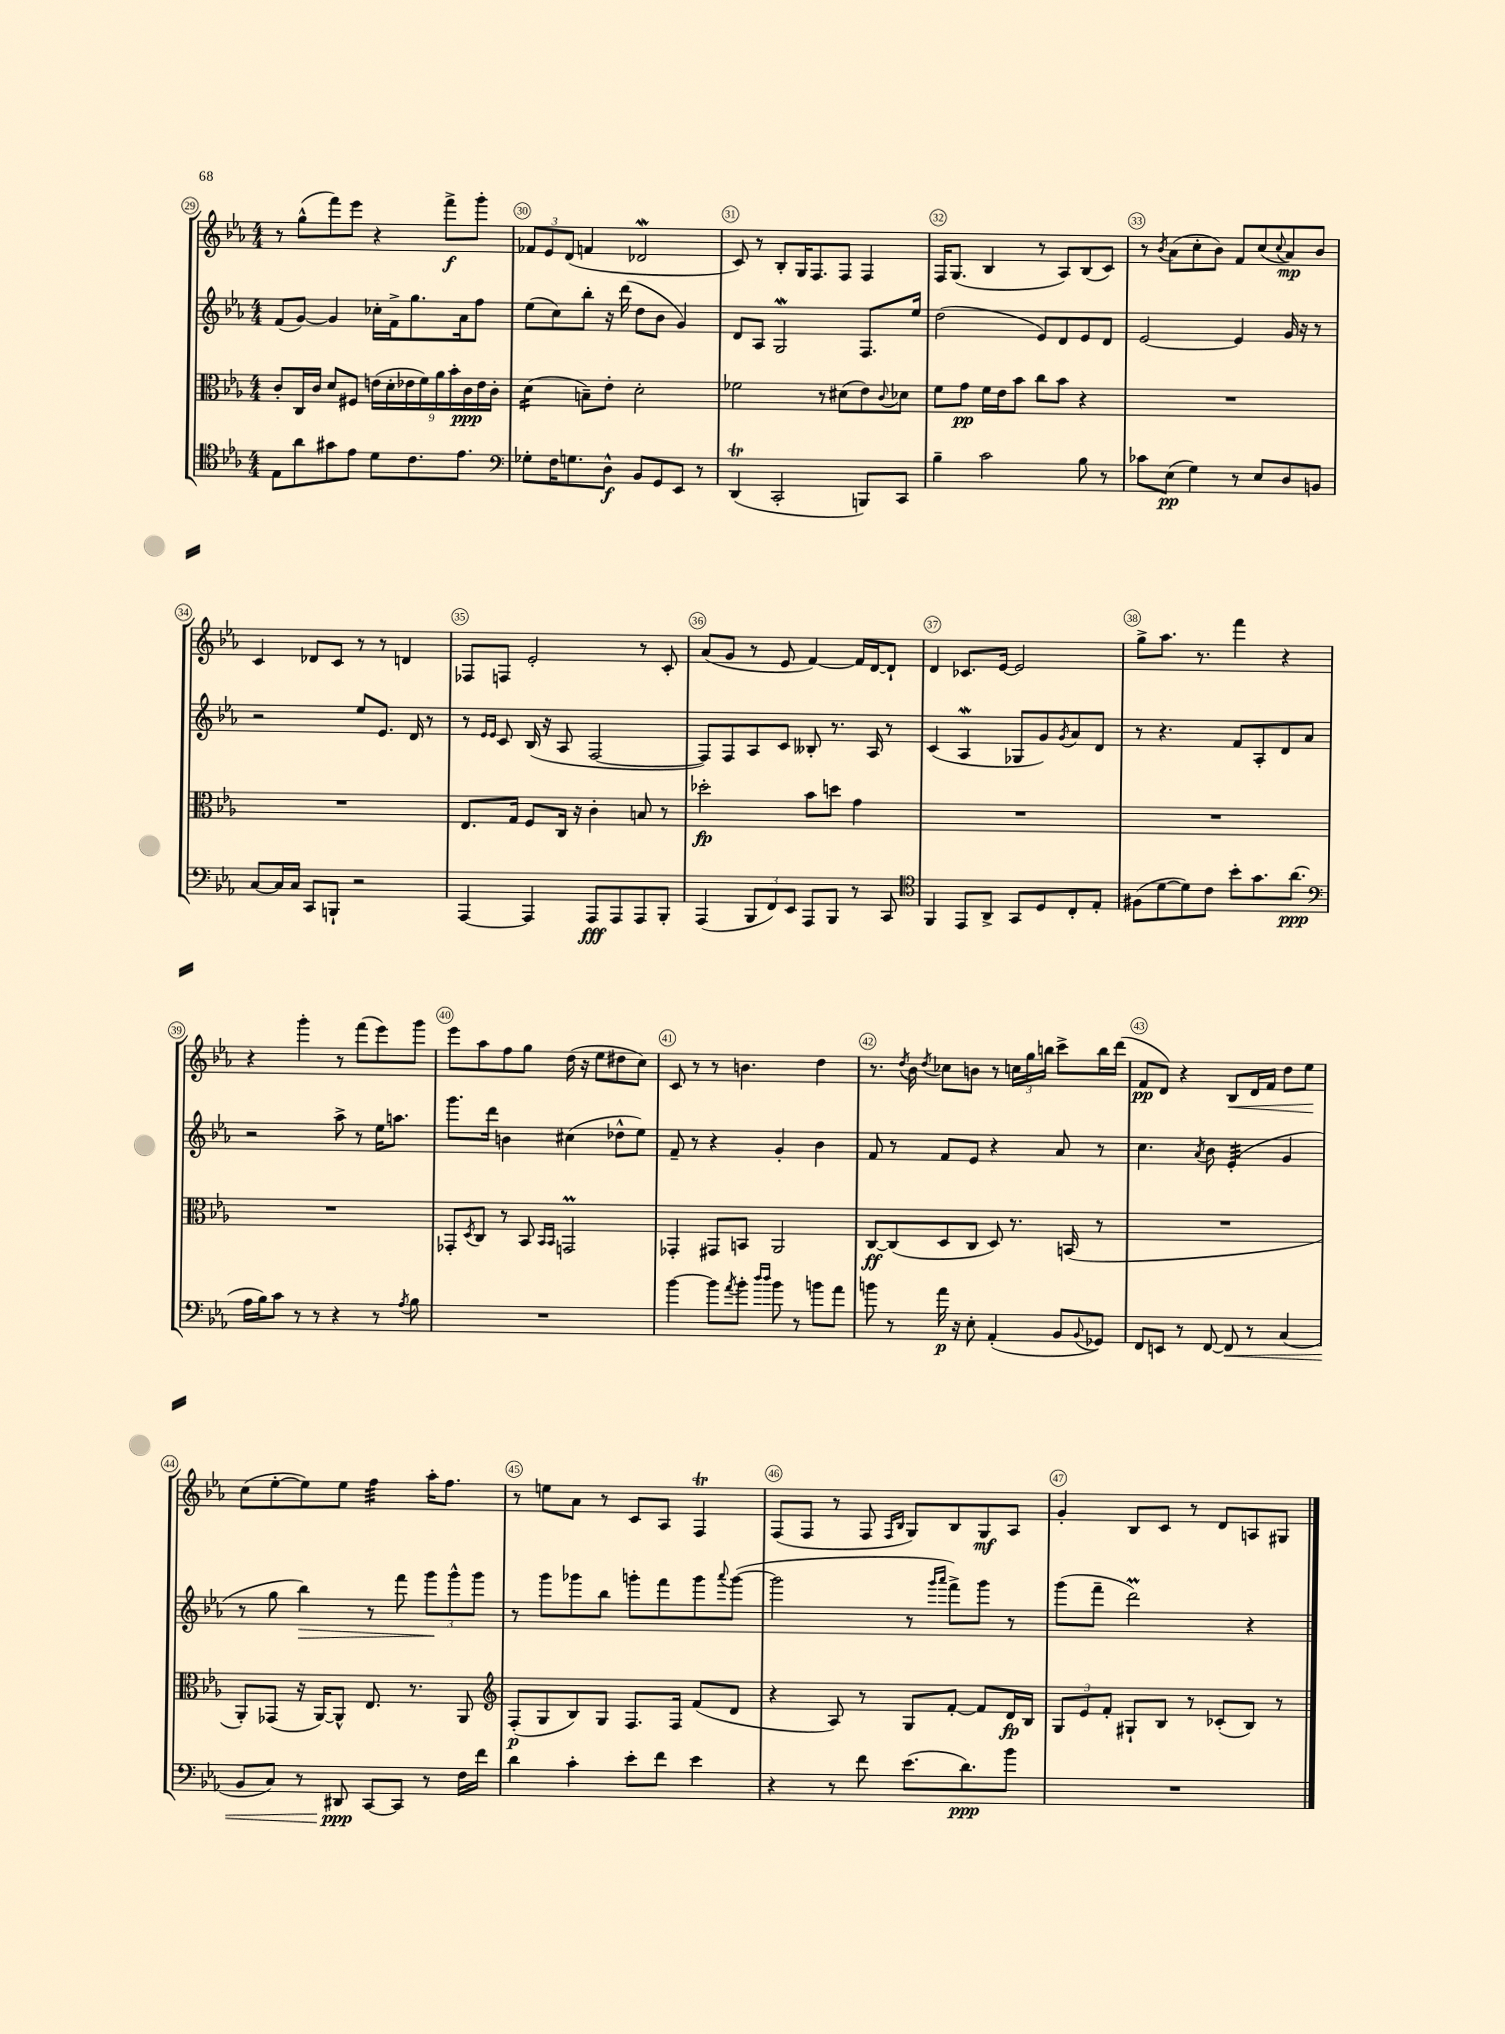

**kern	**kern	**kern	**kern
*staff4	*staff3	*staff2	*staff1
*clefC4	*clefC3	*clefG2	*clefG2
*k[b-e-a-]	*k[b-e-a-]	*k[b-e-a-]	*k[b-e-a-]
*M4/4	*M4/4	*M4/4	*M4/4
8E-	8c'	(8f	8r
8a-	16C	[8g)	(8gg^^
.	16c	.	.
8g#	8d	4g]	8fff)
8e-	8F#	.	8eee-
8d	(18e	16cc-'	4r
.	18d'	.	.
.	.	16f^	.
.	18e-	.	.
8.c	.	8.gg	.
.	18f)	.	.
.	18a-	.	.
.	.	.	8fff^
.	18b-'	.	.
8.e-	.	16a-	.
.	18c	.	.
.	.	8ff	8ggg'
.	18e-	.	.
.	18c'	.	.
=	=	=	=
*clefF4	*	*	*
8G-'	(4d	(8ee-	12f-
.	.	.	12e-
16F	.	8cc)	.
.	.	.	(12d
8.G	.	.	.
.	8B~)	8bb-'	4f
8D^^	8e-'	16r	.
.	.	(16ddd	.
8BB-	2d'	8dd	2d-
8GG	.	8b-	.
8EE-	.	4g)	.
8r	.	.	.
=	=	=	=
(4DD	2f-	8d	8c)
.	.	8A-	8r
2CC'	.	2G	8B-'
.	.	.	16G
.	.	.	8.F
.	8r	.	.
.	(8d#	.	8F
8BBB)	8e-)	8.F	4F
.	8qqc	.	.
8CC	8d-	.	.
.	.	16ee-	.
=	=	=	=
4B-~	8f	(2dd	16F
.	.	.	(8.G
.	8g	.	.
2c	16f	.	4B-
.	16e-	.	.
.	8b-	.	.
.	8cc	8e-)	8r
.	8b-	8d	8A-)
8B-	4r	8e-	(8B-
8r	.	8d	8c)
=	=	=	=
8c-	1r	[2e-	8r
.	.	.	8qb-
(8E-	.	.	(8a-
4G)	.	.	8cc'
.	.	.	8b-)
8r	.	4e-]	8f
8E-	.	.	(8cc
.	.	.	8qqcc
8D	.	16g	8a-)
.	.	16r	.
8BB	.	8r	8b-
=	=	=	=
[8C	1r	2r	4c
16C]	.	.	.
16C	.	.	.
8CC	.	.	8d-
8BBB`	.	.	8c
2r	.	8ee-	8r
.	.	8.e-	8r
.	.	.	4d
.	.	16d	.
.	.	8r	.
=	=	=	=
[4AAA-	8.E-	8r	8F-
.	.	16qqe-	.
.	.	16qqe-	.
.	.	8c	8F
.	16G	.	.
4AAA-]	8F	(16B-	2e-'
.	.	16r	.
.	16C	8A-	.
.	16r	.	.
8AAA-	4c'	[2F	.
8AAA-	.	.	.
8AAA-	8B	.	8r
8BBB-'	8r	.	8c'
=	=	=	=
(4AAA-	2dd-'	8F])	(8a-
.	.	8F	8g
12BBB-	.	8A-	8r
12FF)	.	.	.
.	.	8c	8e-
12EE-	.	.	.
8AAA-	8b-	8B--'	[4f)
8BBB-	8dd	8.r	.
8r	4g	.	16f]
.	.	16A-	[16d
8CC	.	8r	8d`]
=	=	=	=
*clefC4	*	*	*
4FF	1r	(4c	4d
8EE-	.	4A-	8.c-
8AA-^	.	.	.
.	.	.	[16e-
8GG	.	8G-	2e-]
8D	.	8g)	.
.	.	8qg	.
8C'	.	8a-	.
8E-'	.	8d	.
=	=	=	=
(8F#	1r	8r	8gg^
[8d	.	4.r	8.aa-
8d])	.	.	.
.	.	.	8.r
8c	.	.	.
8b-'	.	8f	4fff
8.g	.	8A-'	.
.	.	8d	4r
(8.a-	.	.	.
.	.	8a-	.
=	=	=	=
*clefF4	*	*	*
16A-	1r	2r	4r
16B-)	.	.	.
8c	.	.	.
8r	.	.	4ggg'
8r	.	.	.
4r	.	8aa-^	8r
.	.	8r	(8fff
8r	.	16ee-	8eee-)
.	.	8.aa	.
8qA-	.	.	.
8B-	.	.	8ggg
=	=	=	=
1r	8GG-'	8.ggg	8eee-
.	8qD	.	.
.	8C	.	8aa-
.	.	16ddd	.
.	8r	4b	8ff
.	8BB-	.	8gg
.	16qqBB-	.	.
.	16qqBB-	.	.
.	2GG	(4cc#	(16dd
.	.	.	16r
.	.	.	8ee-
.	.	8dd-^^	8dd#
.	.	8ee-)	8cc)
=	=	=	=
[4b-	4GG-'	8f~	8c
.	.	8r	8r
8b-]	8GG#	4r	8r
8qa-	.	.	.
8b-'	8BB	.	4.b
16qqdd	.	.	.
16qqdd	.	.	.
8b-	2AA-	4g'	.
8r	.	.	.
8b	.	4b-	4dd
8a-	.	.	.
=	=	=	=
8b	[8C	8f	8.r
8r	(8C]	8r	.
.	.	.	8qdd
.	.	.	16b-
.	.	.	8qdd
16a-	8D	8f	8cc-
16r	.	.	.
8E-'	8C	8e-	8b
(4AA-'	8D)	4r	8r
.	8.r	.	24cc
.	.	.	24gg
.	.	.	24bb
8BB-	.	8a-	8ccc^
.	(16BB	.	.
8qqBB-	.	.	.
8GG-)	8r	8r	16bb
.	.	.	(16ddd
=	=	=	=
8FF	1r	4.cc	8f
8EE	.	.	8d)
8r	.	.	4r
.	.	8qa-	.
[8FF	.	8b-	.
8FF]	.	(4e-'	8B-
8r	.	.	16d
.	.	.	16f
(4C	.	4g	8dd
.	.	.	8ee-
=	=	=	=
8BB-	8AA-')	8r	(8cc
8C)	(8GG-	8gg	[8ee-'
8r	16r	4bb-)	8ee-])
.	[16AA-)	.	.
8DD#	8AA-^^]	.	8ee-
[8CC	8.E-	8r	4ff
8CC]	.	8fff	.
.	8.r	.	.
8r	.	12ggg	16aa-'
.	.	.	8.ff
.	.	12ggg^^	.
16F	8AA-	.	.
.	.	12ggg	.
16f	.	.	.
=	=	=	=
*	*clefG2	*	*
4d	(8F'	8r	8r
.	8G	8ggg	8ee
4c'	8B-)	8ggg-	8a-
.	8G	8bb-	8r
8e-'	8.F	8ggg'	8c
8f	.	8fff	8A-
.	16F	.	.
4e-	(8f	8ggg	4F
.	.	8qqaaa-	.
.	8d	([8ggg	.
=	=	=	=
4r	4r	2ggg]	(8F
.	.	.	8F
8r	8A-)	.	8r
8f	8r	.	8F
.	.	.	16qqF
.	.	.	16qqB-
(8.e-	8G	8r	8G)
.	.	16qqggg	.
.	.	16qqaaa-	.
.	[8f'	8fff^)	8B-
8.d)	.	.	.
.	8f]	8ggg	8G
8b-	16d	8r	8A-
.	16B-	.	.
=	=	=	=
1r	12G	(8ggg	4g'
.	12e-	.	.
.	.	8fff~	.
.	12f'	.	.
.	8G#`	2ddd)	8B-
.	8B-	.	8c
.	8r	.	8r
.	(8c-'	.	8d
.	8B-)	4r	8A
.	8r	.	8G#
==	==	==	==
*-	*-	*-	*-
